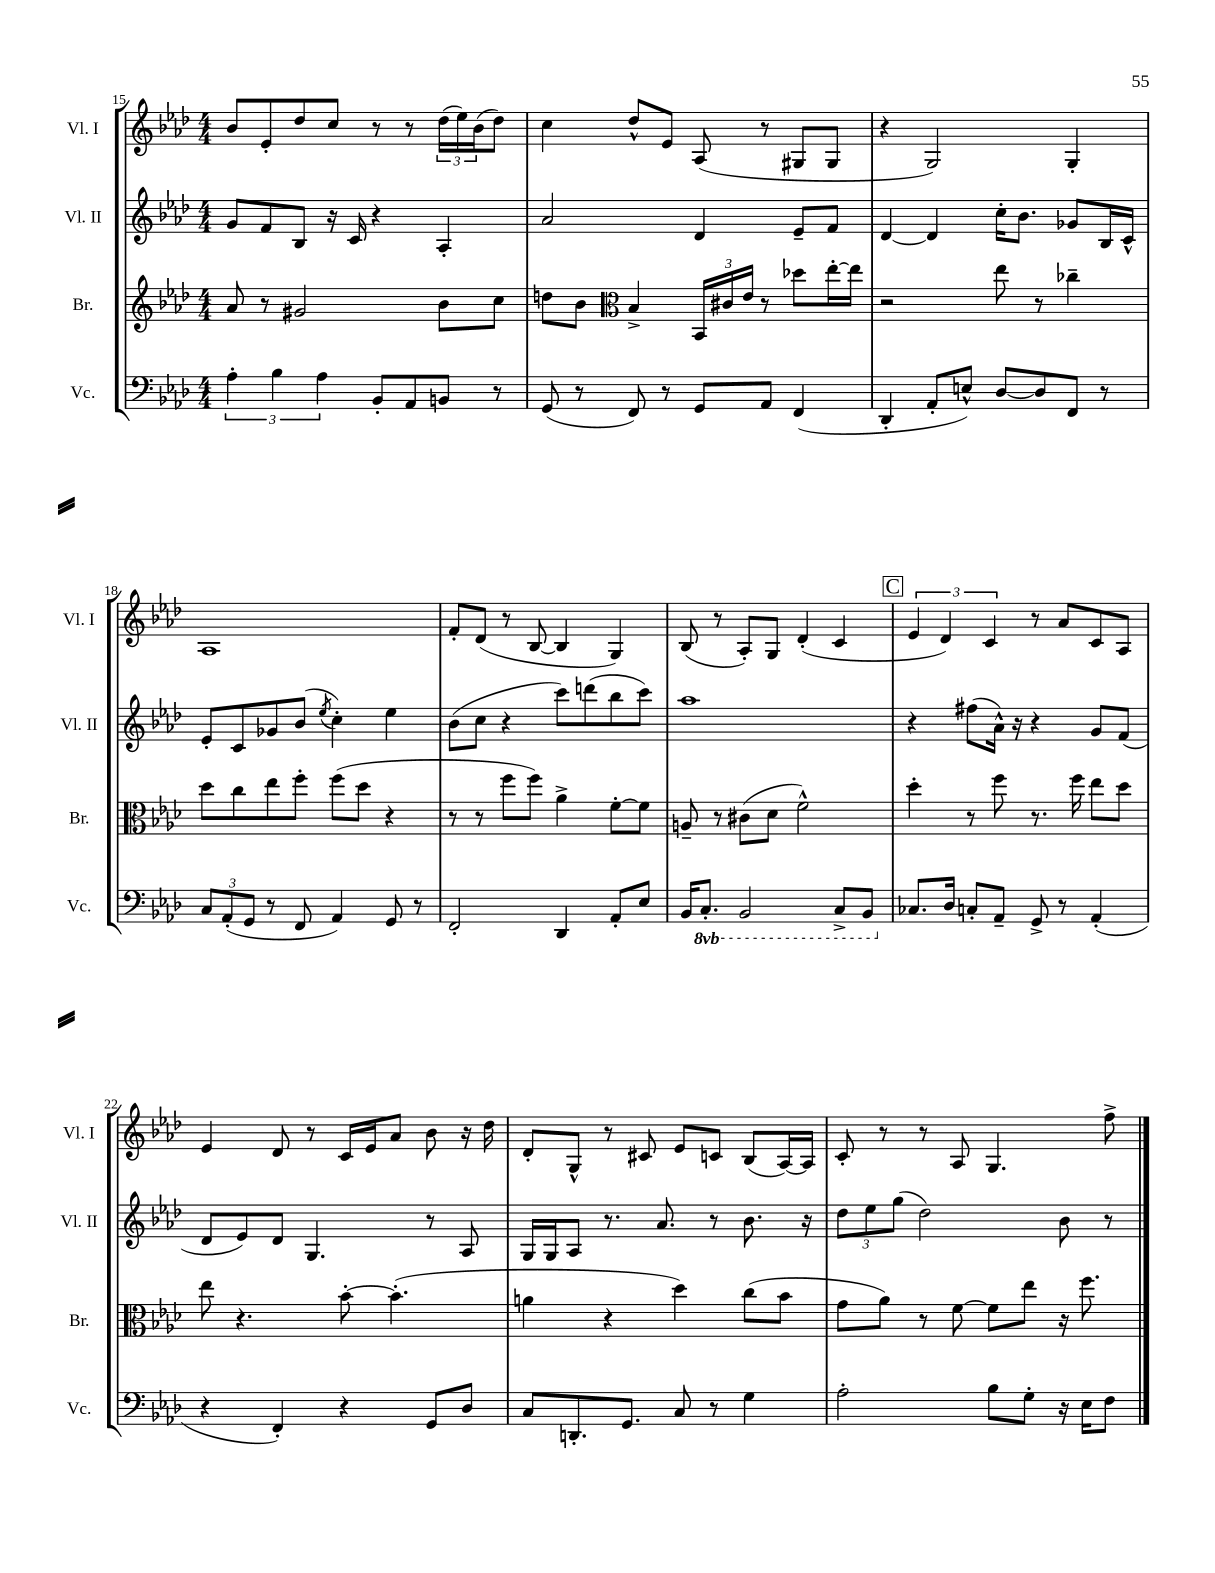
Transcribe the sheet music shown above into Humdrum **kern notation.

**kern	**kern	**kern	**kern
*part4	*part3	*part2	*part1
*staff4	*staff3	*staff2	*staff1
*I"Vc.	*I"Br.	*I"Vl. II	*I"Vl. I
*I'Vc.	*I'Br.	*I'Vl. II	*I'Vl. I
*clefF4	*clefG2	*clefG2	*clefG2
*k[b-e-a-d-]	*k[b-e-a-d-]	*k[b-e-a-d-]	*k[b-e-a-d-]
*M4/4	*M4/4	*M4/4	*M4/4
=15	=15	=15	=15
6A-'\	8a-/	8g/L	8b-/L
.	8r	8f/	8e-'/
6B-\	.	.	.
.	2g#X/	8B-/J	8dd-/
6A-\	.	.	.
.	.	16r	8cc/J
.	.	16c/	.
8BB-'/L	.	4r	8r
8AA-/	.	.	8r
8BBn/J	8b-\L	4A-'/	(24dd-\LL
.	.	.	24ee-\)
.	.	.	(24b-\J
8r	8cc\J	.	8dd-\J)
=16	=16	=16	=16
(8GG/	8ddn\L	2a-/	4cc\
8r	8b-\J	.	.
*	*clefC3	*	*
8FF/)	4B-^/	.	8dd-^^/L
8r	.	.	8e-/J
8GG/L	24BB-/LL	4d-/	(8A-/
.	24c#X/	.	.
.	24e-/JJ	.	.
8AA-/J	8r	.	8r
(4FF/	8dd-X\L	8e-~/L	8G#X/L
.	[16ee-'\L	8f/J	8G#/J
.	16ee-\JJ]	.	.
=17	=17	=17	=17
4DD-'/	2r	[4d-/	4r
8AA-'/L	.	4d-/]	2G/)
8En^^/J)	.	.	.
[8D-/L	8ee-\	16cc'\KL	.
.	.	8.b-\J	.
8D-/]	8r	.	.
8FF/J	4cc-X~\	8g-X/L	4G'/
8r	.	16B-/L	.
.	.	16c^^/JJ	.
!!LO:LB:g=z
=18	=18	=18	=18
12C/L	8dd-\L	8e-'/L	1A-
(12AA-'/	.	.	.
.	8cc\	8c/	.
12GG/J	.	.	.
8r	8ee-\	8g-X/	.
8FF/	8ff'\J	(8b-/J	.
.	.	8qee-/	.
4AA-/)	(8ff\L	4cc'\)	.
.	8dd-\J	.	.
8GG/	4r	4ee-\	.
8r	.	.	.
=19	=19	=19	=19
2FF'/	8r	(8b-\L	8f'/L
.	8r	8cc\J	(8d-/J
.	8ff\L	4r	8r
.	8ff\J)	.	[8B-/
4DD-/	4a-^\	8ccc\L)	4B-/]
.	.	(8dddn\	.
8AA-'/L	[8f'\L	8bb-\	4G/)
8E-/J	8f\J]	8ccc\J)	.
=20	=20	=20	=20
16BB-/KL	8An~/	1aa-	(8B-/
*8ba	*	*	*
8.CC'/J	.	.	.
.	8r	.	8r
2BBB-/	(8c#X\L	.	8A-'/L)
.	8d-\J	.	8G/J
.	2f^^\)	.	(4d-'/
8CC^/L	.	.	4c/
8BBB-/J	.	.	.
!!LO:REH:place=s1:t=C
=21	=21	=21	=21
*X8ba	*	*	*
8.C-X/L	4dd-'\	4r	6e-/
.	.	.	6d-/)
16D-/Jk	.	.	.
8Cn'/L	8r	(8ff#X\L	.
.	.	.	6c/
8AA-~/J	8ff\	16a-^^\Jk)	.
.	.	16r	.
8GG^/	8.r	4r	8r
8r	.	.	8a-/L
.	16ff\	.	.
(4AA-'/	8ee-\L	8g/L	8c/
.	8dd-\J	(8f/J	8A-/J
!!LO:LB:g=z
=22	=22	=22	=22
4r	8ee-\	8d-/L	4e-/
.	4.r	8e-/)	.
4FF'/)	.	8d-/J	8d-/
.	.	4.G/	8r
4r	[8b-'\	.	16c/LL
.	.	.	16e-/J
.	(4.b-'\]	.	8a-/J
8GG/L	.	8r	8b-\
8D-/J	.	8A-/	16r
.	.	.	16dd-\
=23	=23	=23	=23
8C/L	4an\	16G/LL	8d-'/L
.	.	16G/J	.
8.DDn'/	.	8A-/J	8G^^/J
.	4r	8.r	8r
8.GG/J	.	.	.
.	.	.	8c#X/
.	.	8.a-/	.
8C/	4dd-\)	.	8e-/L
8r	.	8r	8cn/J
4G\	(8cc\L	8.b-\	(8B-/L
.	8b-\J	.	[16A-/L)
.	.	16r	16A-/JJ]
=24	=24	=24	=24
2A-'\	8g\L	12dd-\L	8c'/
.	.	12ee-\	.
.	8a-\J)	.	8r
.	.	(12gg\J	.
.	8r	2dd-\)	8r
.	[8f\	.	8A-/
8B-\L	8f\L]	.	4.G/
8G'\J	8ee-\J	.	.
16r	16r	8b-\	.
16E-\KL	8.ff\	.	.
8F\J	.	8r	8ff^\
==	==	==	==
*-	*-	*-	*-
